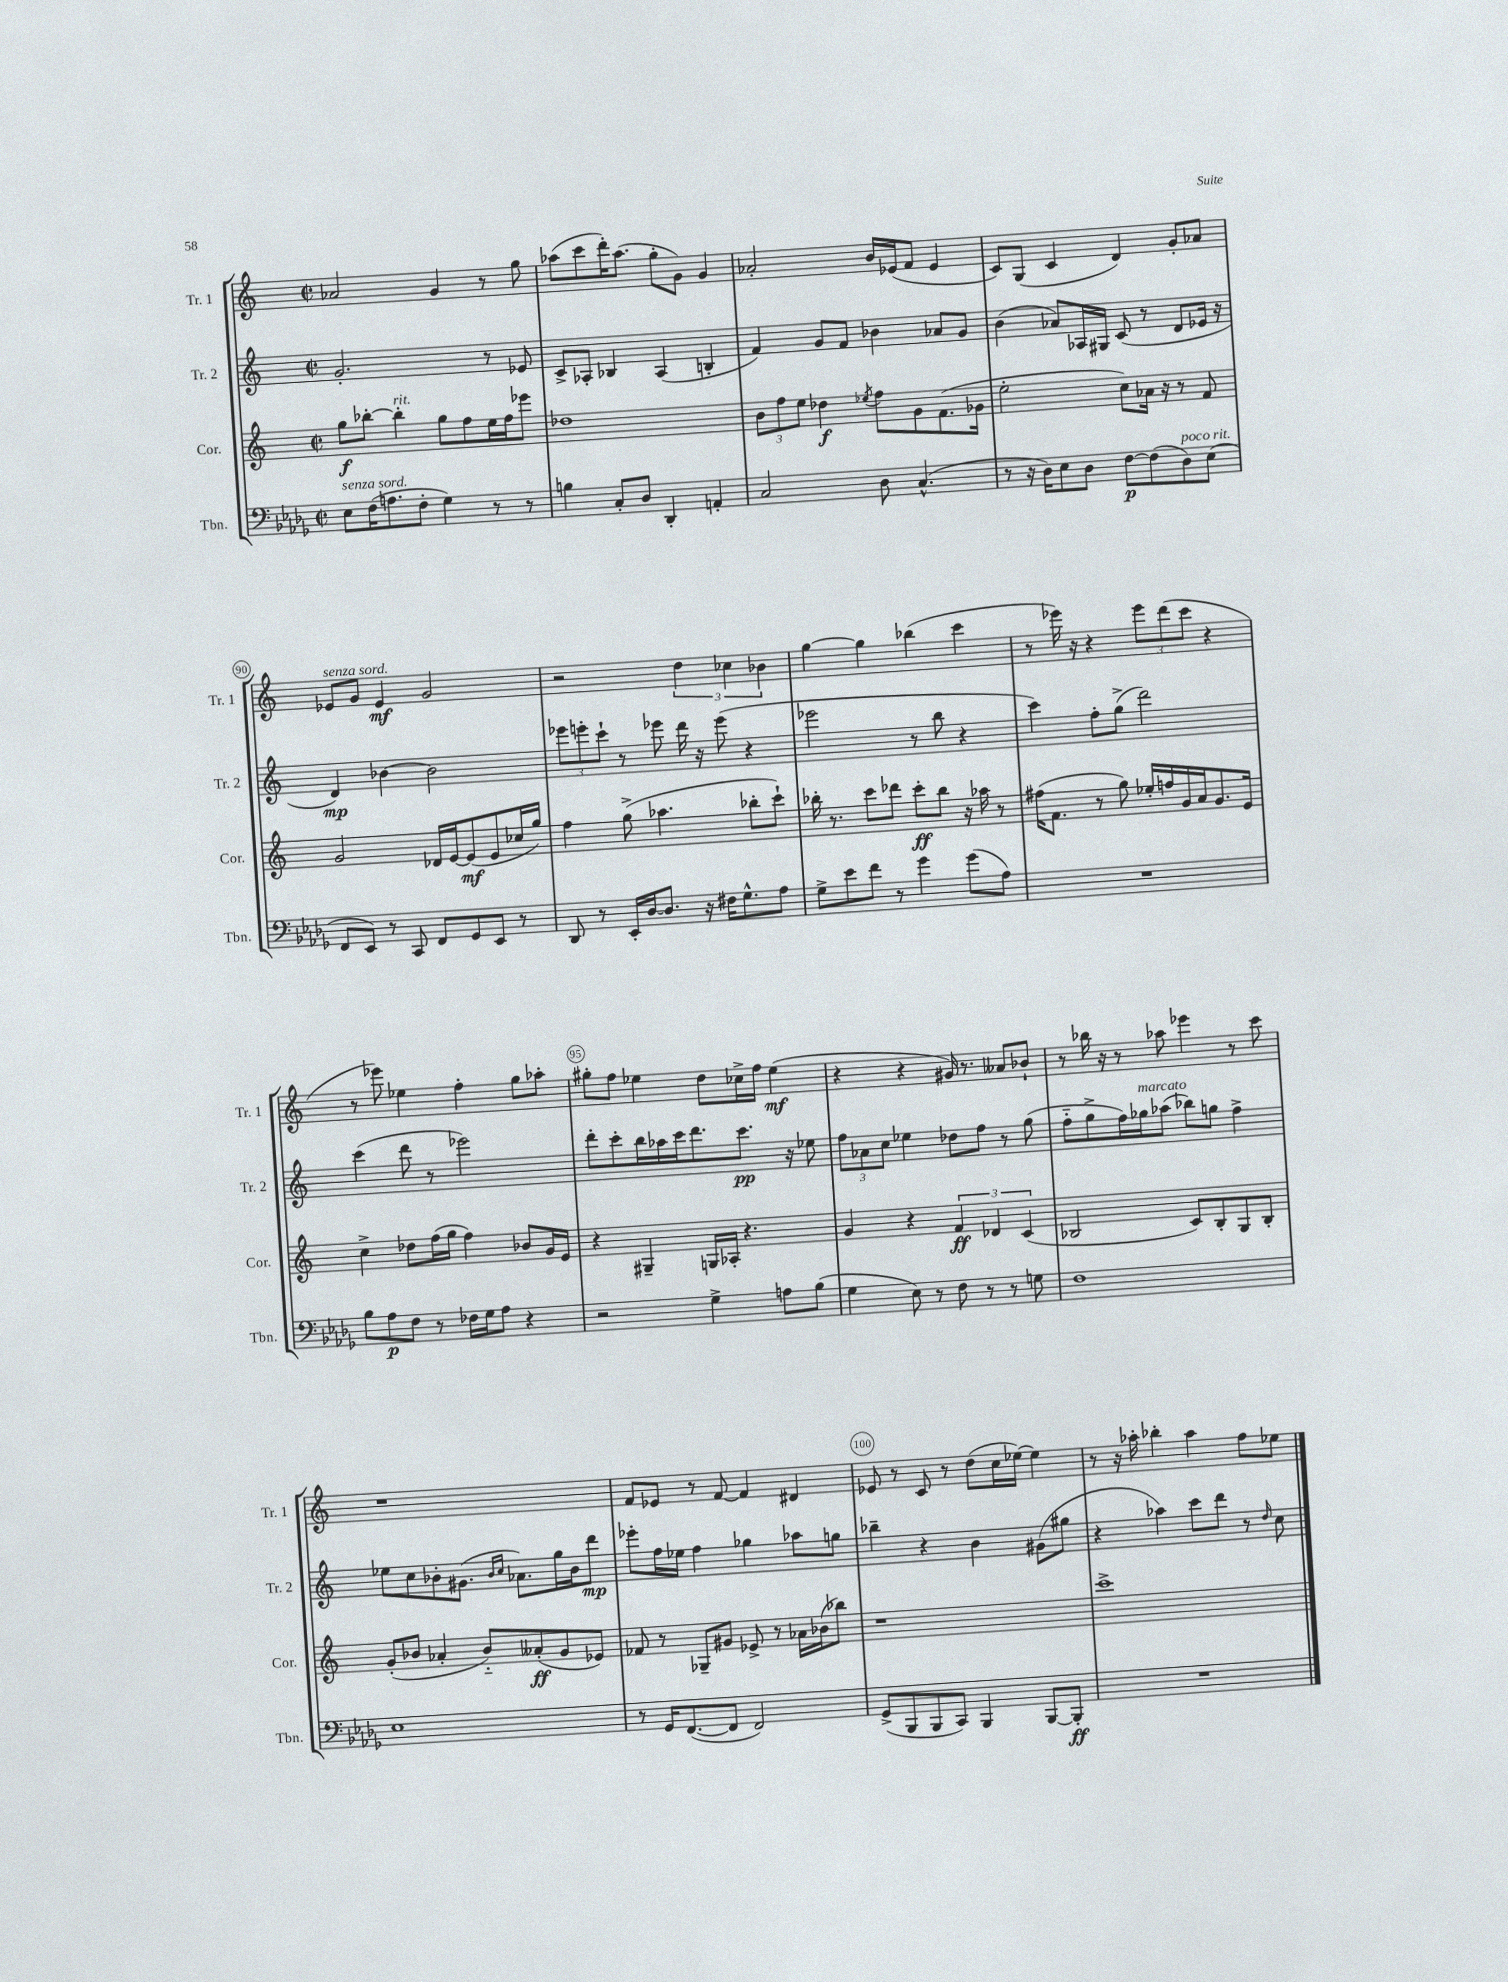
<<
\new StaffGroup <<
\new Staff = "s0" \with { instrumentName = "Tr. 1" shortInstrumentName = "Tr. 1" } {
    \clef treble \key c \major \defaultTimeSignature \time 2/2
    aes'2 g'4 r8 g''8 |
    aes''8( c'''8 d'''16-.) aes''8.( g''8-. g'8) g'4 |
    aes'2-. b'16 ees'16( f'8 ees'4 |
    c'8) g8( c'4 d'4) g'8-. aes'8 |
    ees'8^\markup { \italic "senza sord." } g'8 ees'4\mf g'2 |
    r2 \tuplet 3/2 { d''4 ces''4 bes'4 } |
    g''4~ g''4 bes''4( c'''4 |
    r8 ees'''16) r16 r4 \tuplet 3/2 { ees'''8 d'''8( c'''8 } r4 |
    r8 ees'''8) ees''4 f''4-. g''8 aes''8-. |
    gis''8-. f''8 ees''4 d''8 ces''16-> f''16 ees''4\mf( |
    r4 r4 gis'16) r8. aeses'8 bes'8-! |
    r8 bes''16 r16 r8 aes''8 ees'''4 r8 c'''8 |
    r1 |
    f'8 ees'8 r8 f'8~ f'4 dis'4 |
    ees'8 r8 c'8 r8 d''8( c''16 ees''16~) ees''4 |
    r8 r16 aes''16-. bes''4-. aes''4 f''8 ees''8 \bar "|." |
}
\new Staff = "s1" \with { instrumentName = "Tr. 2" shortInstrumentName = "Tr. 2" } {
    \clef treble \key c \major \defaultTimeSignature \time 2/2
    g'2.-. r8 ees'8 |
    c'8-> aes8-. bes4 aes4( b4-. |
    f'4) g'8 f'8 bes'4 aes'8 g'8 |
    b'4( aes'8) aes16 gis16 c'8( r8 d'8 ees'16 r16 |
    d'4\mp) bes'4~ bes'2 |
    \tuplet 3/2 { ees'''8 e'''8-. c'''8-! } r8 ees'''8 d'''16 r16 ees'''8( r4 |
    ees'''2 r8 b''8 r4 |
    c'''4) f''8-. g''8->( d'''2) |
    c'''4( d'''8 r8 ees'''2) |
    d'''8-. c'''8-. b''16 aes''16 c'''16 d'''8. c'''8.\pp r16 ees''8 |
    \tuplet 3/2 { f''8 aes'8 c''8 } ees''4 des''8 f''8 r8 g''8( |
    f''8-_ g''8-> f''16) ges''16^\markup { \italic "marcato" } aes''8( bes''8) g''8 f''4-> |
    ees''8 c''8 bes'8-. gis'8.( \grace { bes'16 c''16 } aes'8.) g''16 bes'16 d'''8\mp |
    ees'''8-. f''16 ees''16 f''4 ges''4 aes''8 g''8 |
    bes''4-- r4 b'4 gis'8( gis''8 |
    r4 aes''4) c'''8 d'''8 r8 \grace { d''16 } c''8 \bar "|." |
}
\new Staff = "s2" \with { instrumentName = "Cor." shortInstrumentName = "Cor." } {
    \clef treble \key c \major \defaultTimeSignature \time 2/2
    g''8\f bes''8~-. bes''4-.^\markup { \italic "rit." } g''8 f''8 e''16 f''16 ees'''8 |
    des''1 |
    \tuplet 3/2 { b'8 f''8 e''8 } des''4\f \acciaccatura { ees''8 } f''8 g'8 f'8.( ges'16 |
    e''2-. c''8) aes'16 r16 r8 f'8 |
    g'2 des'16 e'16~ e'8\mf( e'8 ces''16 g''16) |
    f''4 g''8->( aes''4. bes''8-. c'''8-!) |
    bes''16-. r8. c'''8 des'''8 c'''8-.\ff bes''8 r16 aes''16 r8 |
    fis''16( f'8. r8 g''8) ees''16-. f''16 g'16 a'16 g'8. e'16 |
    c''4-> des''8 f''16( g''16 f''4) bes'8 g'16 e'16 |
    r4 gis4-- g16 aes16-. r4. |
    g'4 r4 \tuplet 3/2 { f'4\ff des'4 c'4( } |
    bes2 c'8) bes8-. g8 bes8-. |
    g'8-.( bes'8 aes'4-. bes'8-_) aeses'8-.\ff( g'8 ees'8) |
    fes'8 r8 ges8-- gis'8 ees'8-> r8 aes'16 bes'16( bes''8) |
    r1 |
    c'''1-> \bar "|." |
}
\new Staff = "s3" \with { instrumentName = "Tbn." shortInstrumentName = "Tbn." } {
    \clef bass \key des \major \defaultTimeSignature \time 2/2
    ees8^\markup { \italic "senza sord." } f16( a8. f8-. ges4) r8 r8 |
    b4 c8-. des8 des,4-. a,4-. |
    c2 des8 c4.-^( |
    r8 r16 des16) ees8 des8 f8~\p f8( des8^\markup { \italic "poco rit." }) ees8( |
    f,8 ees,8) r8 c,8 f,8 ges,8 ees,8 r8 |
    des,8 r8 ees,16-. des16~ des8. r16 fis16 ges8.-^ aes8 |
    ges8-> ees'8 f'8 r8 ges'4 ges'8( aes8) |
    R1 |
    bes8 aes8\p f8 r8 fes16 ges16 aes8 r4 |
    r2 ges4-> a8 bes8( |
    ges4 ees8) r8 f8 r8 r8 g8 |
    f1 |
    ees1 |
    r8 ges,16 f,8.~( f,8 f,2) |
    ges,8->( bes,,8 bes,,8 c,8) bes,,4 bes,,8~ bes,,8-.\ff |
    R1 \bar "|." |
}
>>
>>
\layout { \context { \Score currentBarNumber = #86 \override BarNumber.break-visibility = ##(#f #t #t) barNumberVisibility = #(every-nth-bar-number-visible 5) \override BarNumber.stencil = #(make-stencil-circler 0.1 0.3 ly:text-interface::print) } }
